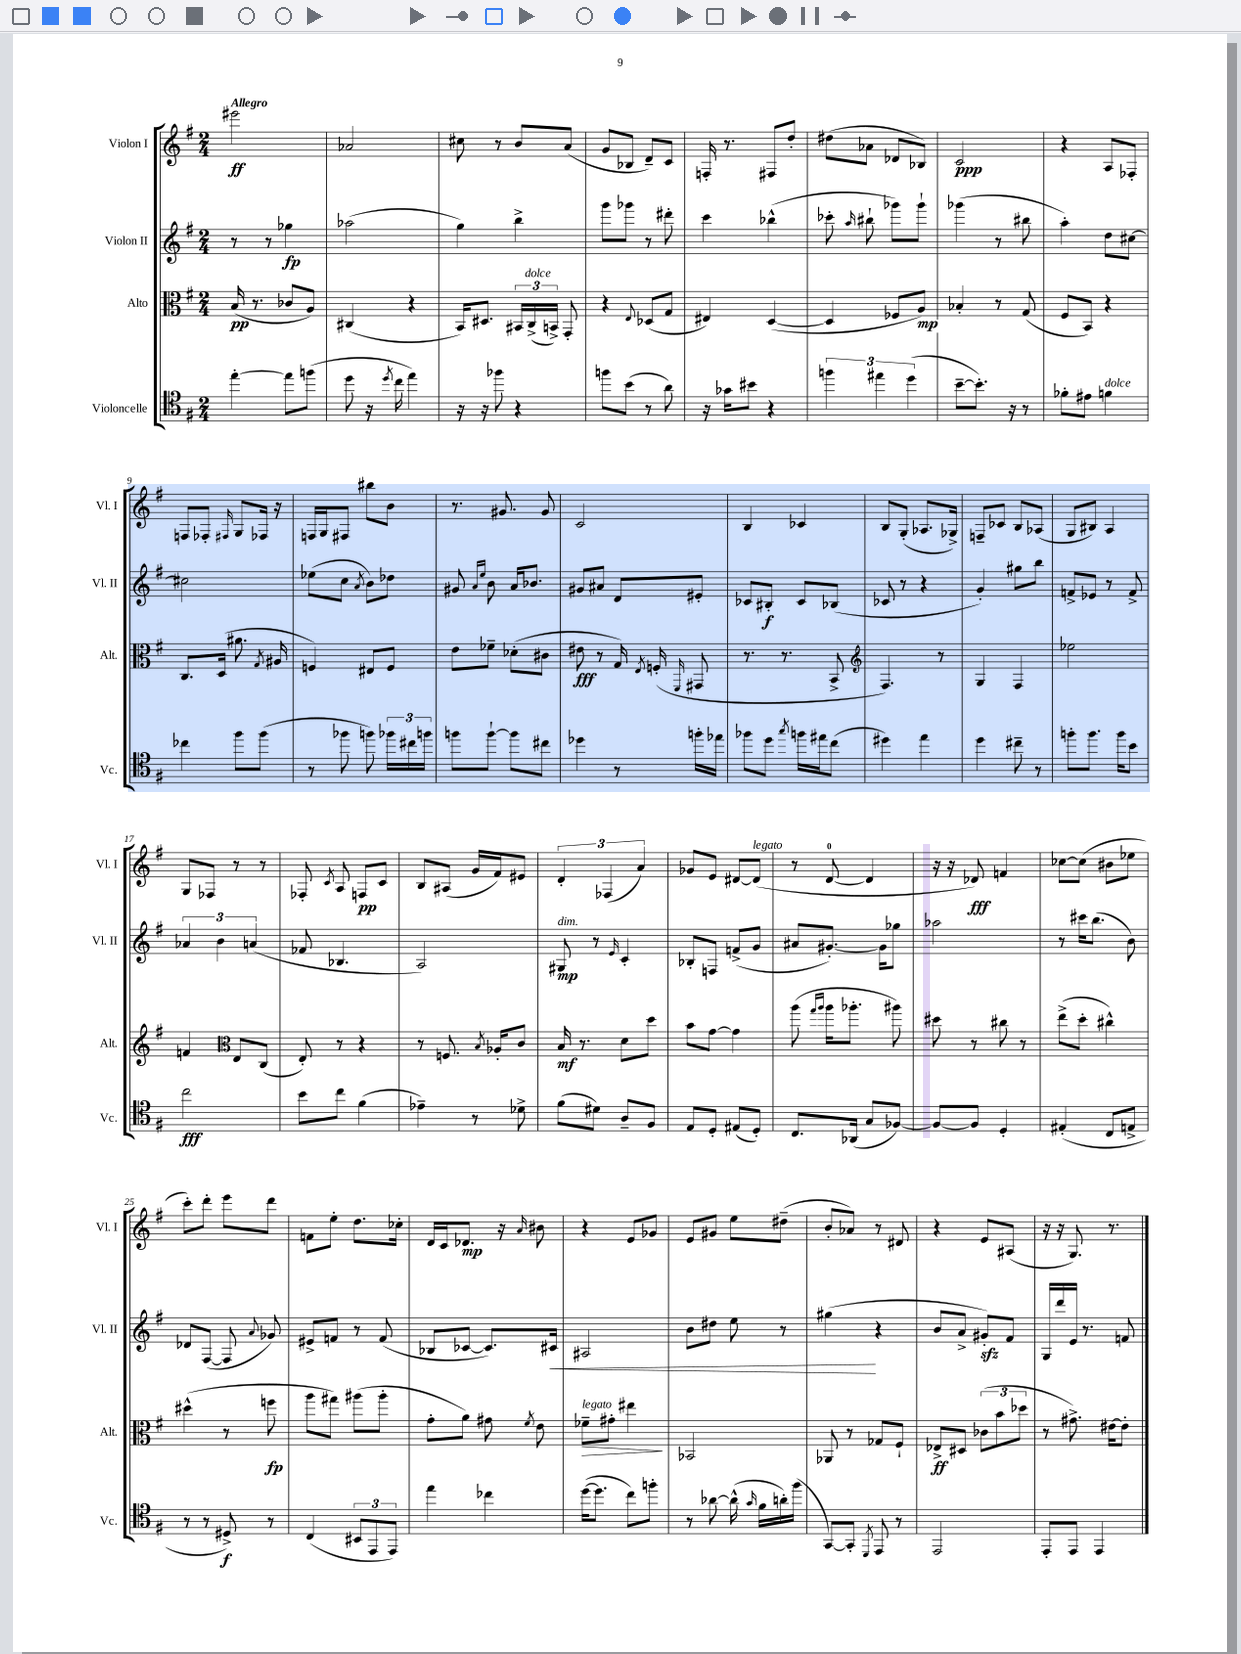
<<
\new StaffGroup <<
\new Staff = "s0" \with { instrumentName = "Violon I" shortInstrumentName = "Vl. I" } {
    \clef treble \key g \major \numericTimeSignature \time 2/4 \tempo "Allegro"
    \autoBeamOff eis'''2\ff |
    aes'2 |
    cis''8 r8 b'8[ a'8]( |
    g'8[ bes8] d'8[--) c'8] |
    f16-. r8. fis8[ d''8]-. |
    dis''8[( aes'8] des'8[ bes8]) |
    c'2\ppp |
    r4 a8[ fes8]-. |
    f8[ fes8]-. \grace { fis16 } g8[ fes16] r16 |
    f16[ g16 fis8] bis''8[ b'8] |
    r8. gis'8. gis'8 |
    c'2 |
    b4 ces'4 |
    b8[ g8]-.( aes8.[ ges16]->) |
    f8[-- ces'8] b8[ aes8]( |
    g8[ bis8]) a4 |
    g8[ fes8] r8 r8 |
    fes8-. \acciaccatura { c'8 } a8 f8[\pp c'8] |
    b8[ ais8]( g'16[ fis'16) eis'8] |
    \tuplet 3/2 { d'4-. fes4( a'4) } |
    ges'8[ e'8] dis'8[~ dis'8]^\markup { \italic "legato" }( |
    r8 d'8-0~ d'4 |
    r16 r16 des'8\fff) f'4 |
    ces''8[~ ces''8]( bis'8[ ees''8] |
    c'''8[-.) d'''8]-. e'''8[ d'''8] |
    f'8[ e''8]-. d''8.[ ces''16]-. |
    d'16[ c'16 des'8.]\mp r16 \grace { a'16 } bis'8 |
    r4 e'8[ ges'8] |
    e'8[ gis'8] e''8[ dis''8]--( |
    b'8[-. aes'8]) r8 dis'8 |
    r4 e'8[ ais8]( |
    r16 r16 g8.) r8. \bar "|." |
}
\new Staff = "s1" \with { instrumentName = "Violon II" shortInstrumentName = "Vl. II" } {
    \clef treble \key g \major \numericTimeSignature \time 2/4
    \autoBeamOff r8 r8 ges''4\fp |
    aes''2( |
    g''4) b''4-> |
    g'''8[ ges'''8] r8 dis'''8-. |
    c'''4 bes''4-^( |
    ces'''8-. \grace { a''16 } bis''8-! ges'''8[) ges'''8]-! |
    ges'''4( r8 bis''8 |
    a''4-.) d''8[ cis''8]~ |
    cis''2 |
    ees''8[( c''8] \acciaccatura { a'8 } b'8[) des''8] |
    gis'8 \grace { a'16[ e''16] } b'8 a'16[ bes'8.] |
    gis'8[ ais'8] d'8[ eis'8]-. |
    ces'8[ bis8]-.\f ces'8[ bes8]( |
    ces'8 r8 r4 |
    g'4-.) gis''8[ b''8] |
    f'8[-> ees'8] r8 f'8-> |
    \tuplet 3/2 { aes'4 b'4 a'4( } |
    fes'8 bes4. |
    a2) |
    gis8\mp^\markup { \italic "dim." } r8 \grace { e'16 } c'4-. |
    bes8[-. f8] f'8[->( g'8] |
    ais'8[ gis'8.]~-.) gis'16[ ges''8] |
    aes''2 |
    r8 cis'''16[ b''8.]( b'8) |
    des'8[ fis8]~( fis8 \appoggiatura { a'8 } ges'8) |
    eis'8[-> f'8] r8 f'8( |
    bes8[ ces'8]~ ces'8.[) cis'16]\< |
    ais2 |
    b'8[ dis''8] e''8 r8 |
    gis''4\!( r4 |
    b'8[ a'8]-> gis'8[-.\sfz) fis'8] |
    g16[ d'''16 e'16] r8. f'8 \bar "|." |
}
\new Staff = "s2" \with { instrumentName = "Alto" shortInstrumentName = "Alt." } {
    \clef alto \key g \major \numericTimeSignature \time 2/4
    \autoBeamOff b16\pp( r8. ces'8[ a8]) |
    cis4( r4 |
    b,16[) dis8.] \tuplet 3/2 { bis,16[ c16->^\markup { \italic "dolce" }( b,16]->) } g,8-. |
    r4 \appoggiatura { e8 } des8[( g8] |
    eis4) d4~( |
    d4 fes8[ a8]\mp) |
    bes4-. r8 g8( |
    fis8[ b,8]) r4 |
    c8.[ d16]( ais'8. \acciaccatura { g8 } ais16 |
    f4) eis8[ f8] |
    e'8[ fes'8]-- des'8[-.( cis'8] |
    eis'8\fff r8 g16) \acciaccatura { e8 } f16-.( \grace { fis,16 } gis,8 |
    r8. r8. b,8-> |
    \clef treble fis4.) r8 |
    g4 fis4 |
    ees''2 |
    f'4 \clef alto e8[ c8]( |
    e8-.) r8 r4 |
    r8 f8. \acciaccatura { b8 } aes16[-. c'8] |
    b16\mf r8. d'8[ d''8] |
    b'8[ g'8]~ g'4 |
    a''8( \grace { g''16[ a''16] } a''16[ aes''8.]-. ais''8) |
    dis''8 r8 cis''8 r8 |
    e''8[->( d''8]-. cis''4-^) |
    dis''4-^( r8 f''8\fp |
    a''8[ gis''8]) ais''8[( ais''8]-. |
    g'8[-. a'8]) gis'8 \acciaccatura { fis'8 } e'8 |
    fes'8[--\>^\markup { \italic "legato" } gis'8]-. eis''4\! |
    bes,2 |
    aes,8 r8 ges8[ fis8]-! |
    ees8[->\ff dis8] \tuplet 3/2 { ces'8[( b'8 des''8] } |
    r8 gis'8.->) eis'16[~ eis'8]-. \bar "|." |
}
\new Staff = "s3" \with { instrumentName = "Violoncelle" shortInstrumentName = "Vc." } {
    \clef tenor \key g \major \numericTimeSignature \time 2/4
    \autoBeamOff e''4~-. e''8[ f''8]( |
    d''8 r16 \acciaccatura { d''8 } c''16 e''4) |
    r16 r16 fes''8 r4 |
    f''8[ b'8]( r8 a'8) |
    r16 ges'16[ bis'8] r4 |
    \tuplet 3/2 { f''4 eis''4 d''4( } |
    b'8[~-- b'8.]-.) r16 r8 |
    fes'8[-. eis'8] f'4^\markup { \italic "dolce" } |
    ces''4 fis''8[ fis''8]( |
    r8 fes''8 f''8) \tuplet 3/2 { fes''16[ cis''16 f''16] } |
    f''8[ f''8]~-! f''8[ cis''8] |
    des''4 r8 f''16[-. ees''16] |
    fes''8[ d''8] \acciaccatura { g''8 } f''16[ eis''16 c''8]( |
    dis''4) e''4 |
    d''4 cis''8-- r8 |
    f''8[-. f''8.] f''16[ b'8] |
    c''2\fff |
    b'8[ c''8] fis'4( |
    ees'4--) r8 des'8-> |
    fis'8[( dis'8]) a8[-- fis8] |
    e8[ d8]-. eis8[( d8]-.) |
    c8.[ aes,16]( g8[ fes8]~) |
    fes8[~ fes8] d4-. |
    eis4-.( c8[ e8]-> |
    r8 r8 dis8->\f) r8 |
    c4( \tuplet 3/2 { bis,8[ e,8 e,8]) } |
    e''4 ces''4 |
    d''16[~( d''8.] c''8[) f''8]-. |
    r8 aes'8~ aes'16-^( \grace { g'16 } fis'16[ a'16-.) fis''16]( |
    g,8[~) g,8]-. \acciaccatura { d,8 } e,8 r8 |
    e,2 |
    e,8[-. e,8] e,4 \bar "|." |
}
>>
>>
